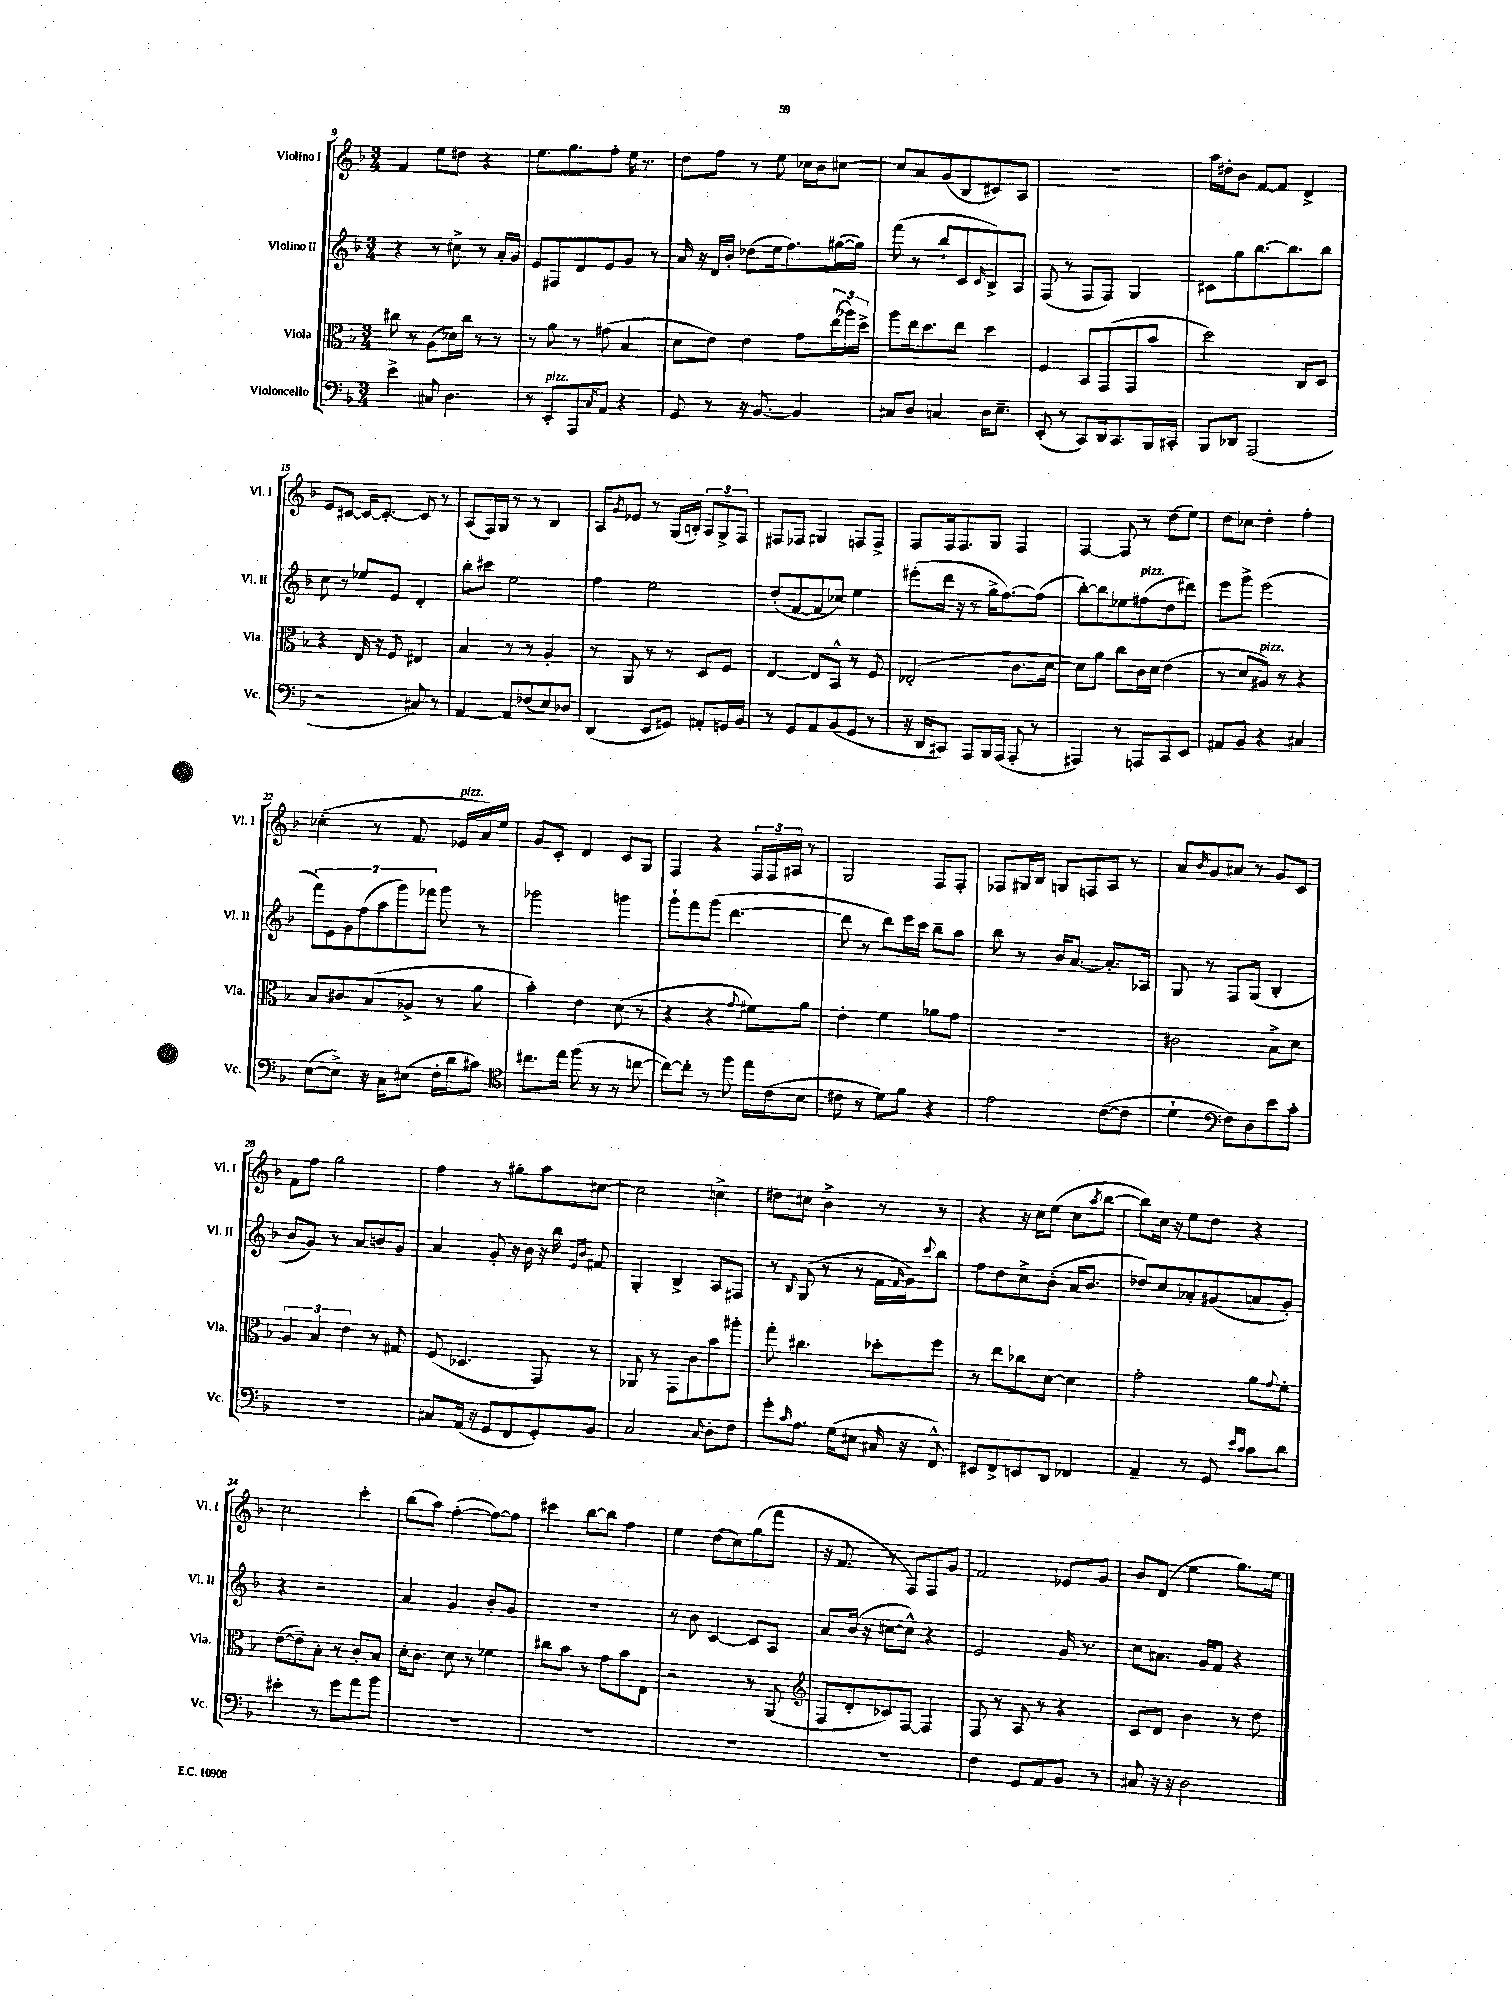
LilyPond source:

<<
\new StaffGroup <<
\new Staff = "s0" \with { instrumentName = "Violino I" shortInstrumentName = "Vl. I" } {
    \clef treble \key f \major \numericTimeSignature \time 3/4
    f'4 e''8 dis''8 r4 |
    e''8. g''8. f''8-. e''16 r8. |
    d''8 f''8 r8 e''8 ces''16 bes'16 cis''8~ |
    cis''8 a'8 g'8( bes8 cis'8) a8 |
    R2. |
    a''16 dis''16-. bes'8 f'8~ f'8 d'4-> |
    e'8 cis'8~ cis'16~ cis'8.~-. cis'8 r8 |
    a8( f16) g16 r8 r8 bes4 |
    a8 \acciaccatura { g'8 } ees'8 r8 g16( b16-.) \tuplet 3/2 { a8 g8-> f8 } |
    fis8 fes8 gis4 f8 f8-> |
    f8 f16 f8. g8 f4 |
    f4~ f8 r8 d''8( e''8) |
    d''8 ces''8 d''4-. f''4-. |
    ces''4-.( r8 f'8. ees'16^\markup { \italic "pizz." } a'16) e''16 |
    g'8 c'8-. d'4 c'8 g8 |
    f4 r4 \tuplet 3/2 { f16 f16 ais16 } r8 |
    g2 f8 f8-. |
    fes8 gis16 bes16 g8 f8 a8 r8 |
    a'8 \grace { bes'16 } g'8 ais'8 r8 g'8 c'8 |
    f'8 f''8 g''2 |
    f''4 r8 gis''8-. a''8 cis''8~ |
    cis''2 c''4-> |
    dis''8 cis''8 bes'4-> r8 r8 |
    r4 r16 c''16 e''8( c''8 \acciaccatura { a''8 } bes''8~ |
    bes''8) c''16 r16 e''8 d''8 r4 |
    c''2 c'''4-. |
    bes''8( a''8) f''4~-.( f''8~) f''8 |
    cis'''4 bes''8~ bes''8 f''4 |
    e''4 d''8( c''8) g''8( f'''8 |
    r16 f'8. r8 f8) f8 g'8 |
    f'2 ees'8 g'8 |
    bes'8 d'8( e''4 g''8.) e''16 \bar "|." |
}
\new Staff = "s1" \with { instrumentName = "Violino II" shortInstrumentName = "Vl. II" } {
    \clef treble \key f \major \numericTimeSignature \time 3/4
    r4 r8 cis''8-> r8 a'16-. g'16 |
    e'8 fis8 d'8 e'8 g'8 r8 |
    a'16 r16 d'16 bes'16-. des''8( e''16 f''8.) gis''16~( gis''16) |
    f'''8( r8 bes''8-! c'8 \grace { c'16 } bes8->) a8 |
    f8( r8 f8 f8) g4 |
    cis'8 g''8 bes''8.~ bes''8. bes''8 |
    c''8 r8 ees''8 e'8 d'4-. |
    bes''8-. cis'''8 e''2 |
    f''4 e''2 |
    d''8-.( f'8~ f'8 ces''8) e''4 |
    eis'''8-.( d'''16 r16 r8 g''16-> f''8.~) f''8( |
    bes''8~-.) bes''8 ees''8 fis''8^\markup { \italic "pizz." }( d''8 dis'''8) |
    e'''8 g'''8-> e'''2( |
    \tuplet 7/4 { f'''8) e'8 g'8 f''8( a''8 g'''8) fes'''8 } g'''8 r8 |
    ges'''2 g'''4 |
    g'''8-! f'''8 g'''8( d'''4.~ |
    d'''8 r8 d'''8) e'''16 c'''16 bes''8-- a''8 |
    bes''8 r8 bes'16 a'8.~ a'8.-. aes16 |
    g8 r8 f8 g8( bes4-. |
    bes'8 g'8) r8 a'8 b'8 g'8 |
    a'4 g'8-. r16 bes'16 r16 bes''16 \grace { e'16 bes'16 } fis'8 |
    g4-. bes4-> a8 fis8 |
    r8 \appoggiatura { bes8 } g8( r8 r8 f'16 \grace { f'16 } g'16) \appoggiatura { c'''8 } bes''8 |
    f''8 d''8 c''8-> bes'8-.( a'16 bes'8. |
    des''8) c''8 aes'8-. gis'8( a'8 gis'8-.) |
    r4 r2 |
    a'4 g'4 bes'8-. g'8 |
    R2. |
    r8 bes'8 c'4~ c'8 a8 |
    a'8 bes'16( r16 cis''8~ cis''8-^) r4 |
    e'2 g'16 r8. |
    c''8 ais'8. g'16 f'8 r4 \bar "|." |
}
\new Staff = "s2" \with { instrumentName = "Viola" shortInstrumentName = "Vla." } {
    \clef alto \key f \major \numericTimeSignature \time 3/4
    cis''8 r8 a8( des'16) cis''16 r8 r8 |
    r8 a'8 r8 gis'8( bes4 |
    d'8 e'8) e'4 g'8 \tuplet 3/2 { e''16( aes''16) d''16-> } |
    a''8 e''16 d''8. e''8 d''4 |
    f4 bes,8 g,8( g,8 bes'8 |
    d''2) c8 d8 |
    r4 e16 r16 f8 eis4 |
    bes4 r8 r8 a4-. |
    r8 a,8 r8 r8 d8 f8 |
    e4~ e8 bes,8-^ r8 f8 |
    ees2-.( c'8. d'16~ |
    d'8) a'8 c''8 c'16 d'16 e'4( |
    r8 d'8 ais8^\markup { \italic "pizz." }) r8 r4 |
    bes8 cis'8 bes8( aes8-> r8 a'8 |
    bes'4-.) e'4 d'8( r8 |
    r4 r4 \appoggiatura { g'8 } fis'8) a'8 |
    e'4-. f'4 aes'8 g'8 |
    R2. |
    cis'2 bes8-> d'8 |
    \tuplet 3/2 { a4 bes4 e'4 } r8 gis8 |
    f8( des4. g,8) r8 |
    aes,8 r8 g,8 c'8 bes'8 ais''8-. |
    g''8-. cis''4. des''8-. f''8 |
    r8 e''8 ces''8 d'8~ d'4 |
    g'2-. a'8 \appoggiatura { g'8 } f'8-. |
    e'8~( e'8--) bes8-. r8 c'8-. bes8 |
    d'16-. c'8. d'8 r8 fes'4 |
    cis''8 bes'8 r8 g'8 bes'8 e8 |
    r2 r8 a,8( |
    \clef treble f8 d'8-. ces'8) f8~ f4 |
    f8 r8 a8 r8 r4 |
    c'8 d'8 bes'4 r8 d''8 \bar "|." |
}
\new Staff = "s3" \with { instrumentName = "Violoncello" shortInstrumentName = "Vc." } {
    \clef bass \key f \major \numericTimeSignature \time 3/4
    e'4-> cis8 d4. |
    r8 e,8-.^\markup { \italic "pizz." } a,,8 \acciaccatura { c8 } a,8 r4 |
    g,8 r8 r16 bes,8.~ bes,4 |
    cis8 d8 c4 d16 e8.-- |
    e,8-.( r8 c,8) d,16 c,8. bes,,16 cis,16-. |
    bes,,8 des,8 a,,2( |
    r2 cis8) r8 |
    a,4~ a,8 fes8( e8) des8 |
    d,4( e,8 gis,8) ais,8-. g,16 bes,16 |
    r8 g,8 a,8 bes,8( g,8 r8 |
    r16 d,16 cis,8) a,,8 bes,,16 a,,16( a,,8-. r8 |
    ais,,4) r8 a,,8 c,8 e,8 |
    ais,8 bes,8 r4 cis4 |
    e8~( e8->) r16 c16 eis8( f16-. d'16 cis'8) |
    \clef tenor cis''8. e''16 f''8( r8 r8 c''8~ |
    c''8~) c''8-. r8 f''8 e''16 c'16( bes8 |
    cis'8 r8 d'8) f'8 r4 |
    e'2 c'8~( c'8 |
    d'4-! \clef bass f8) d8 e'8 c'8-. |
    R2. |
    cis8 a,16( r16 g,8 f,8 g,8-.) bes,8 |
    c2 \grace { c16 } d8-. f8 |
    g'8-. \grace { c'16 } a8. g16( eis8 cis16 r16 f,8-^) |
    eis,8 f,8-> e,8 d,8 fes,4 |
    a,4-- r8 g,8 \grace { e'16 c'16 } c'8 d'8 |
    eis'4-. r8 g'8 a'8 bes'8 |
    R2. |
    R2. |
    R2. |
    R2. |
    f4 g,8 a,8 bes,8 r8 |
    cis8 r16 r16 d2 \bar "|." |
}
>>
>>
\layout { \context { \Score currentBarNumber = #9 } }
